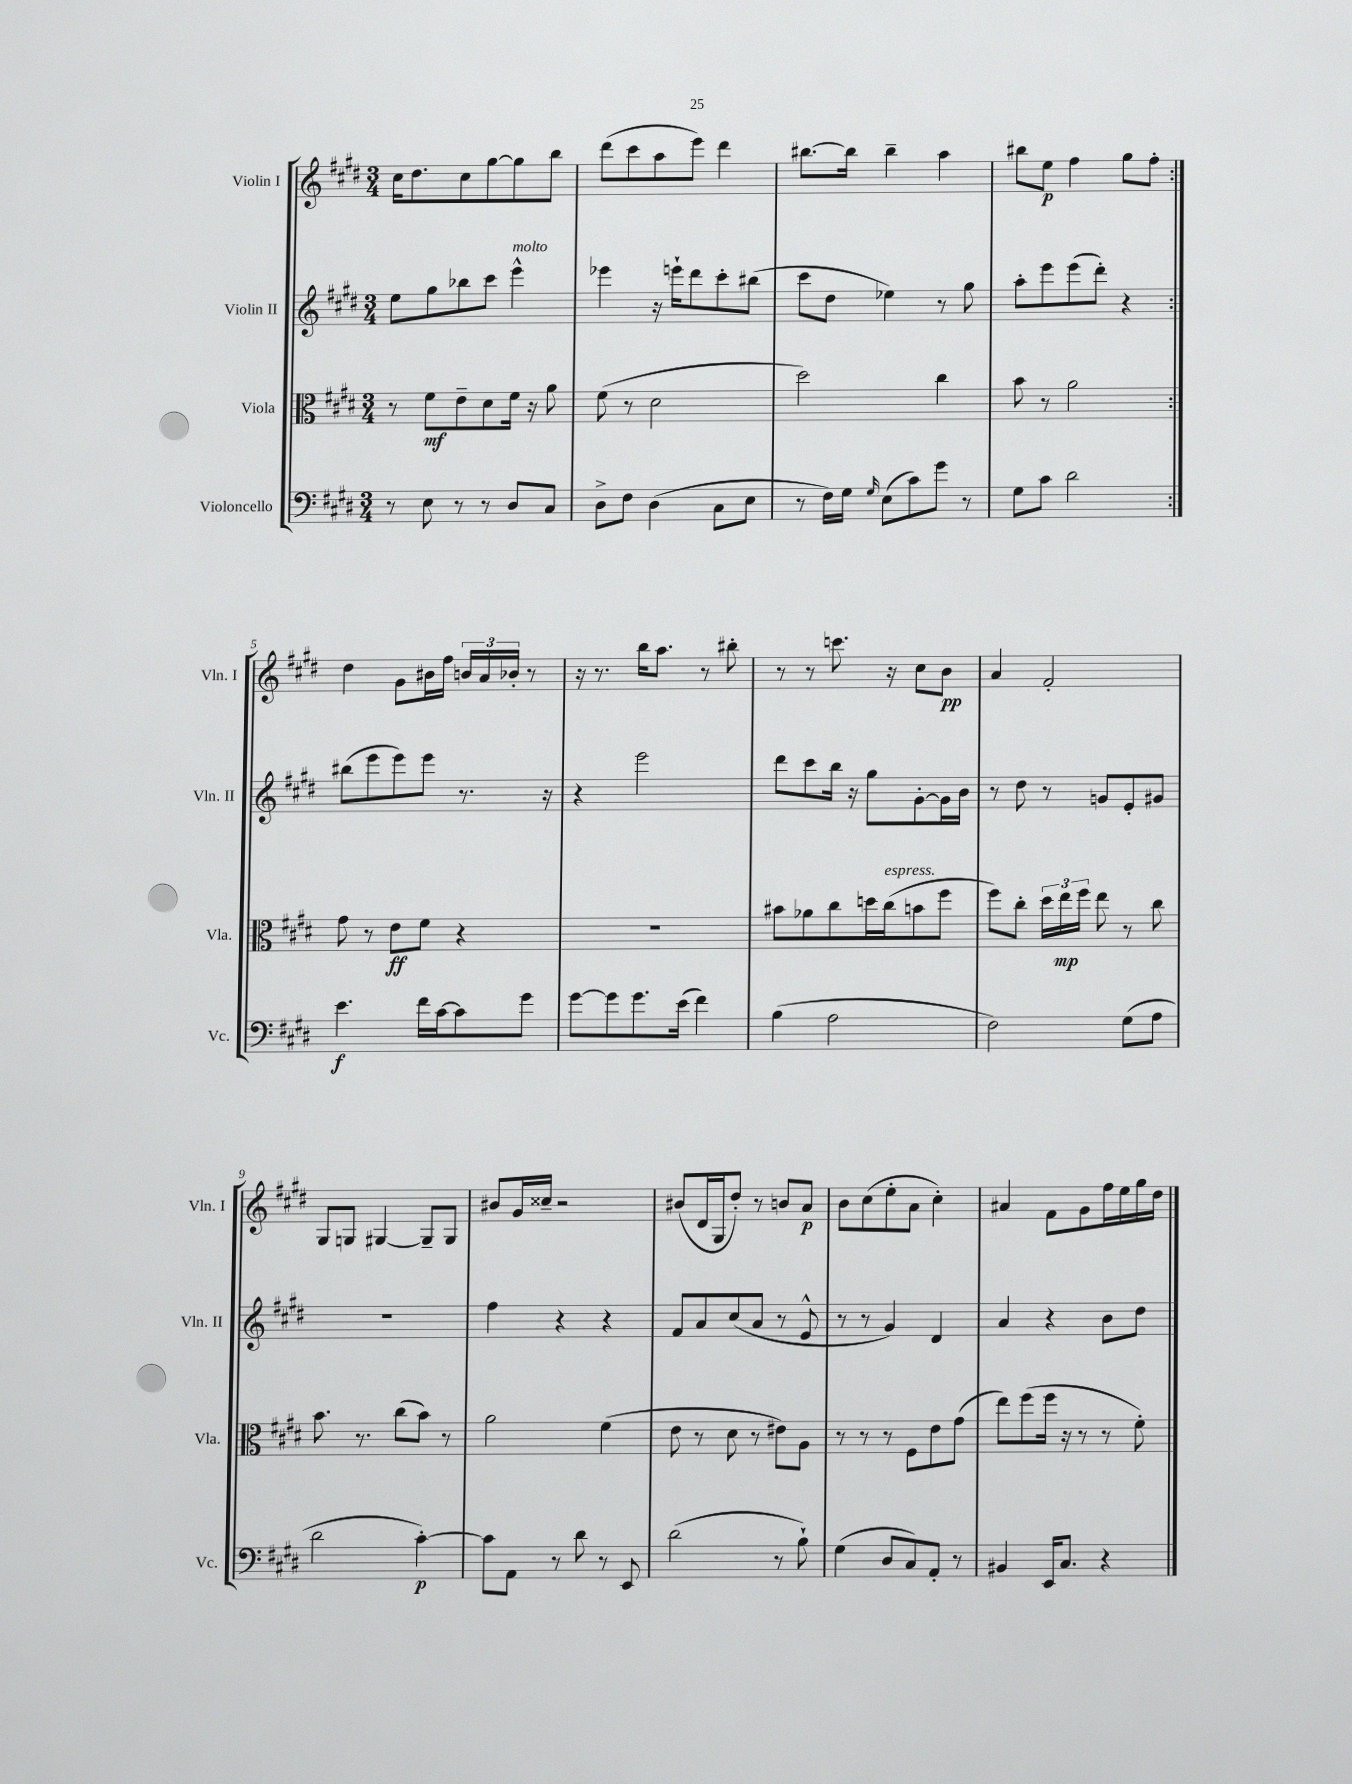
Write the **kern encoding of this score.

**kern	**kern	**kern	**kern
*staff4	*staff3	*staff2	*staff1
*clefF4	*clefC3	*clefG2	*clefG2
*k[f#c#g#d#]	*k[f#c#g#d#]	*k[f#c#g#d#]	*k[f#c#g#d#]
*M3/4	*M3/4	*M3/4	*M3/4
8r	8r	8ee\L	16cc#\LK
.	.	.	8.dd#\
8E\	8f#\L	8gg#\	.
8r	8e~\	8bb-\	8cc#\
8r	8d#\	8ccc#\J	[8gg#\
8D#/L	16f#\Jk	4eee^^\	8gg#\]
.	16r	.	.
8C#/J	8a\	.	8bb\J
=	=	=	=
8D#^\L	(8f#\	4eee-\	(8ddd#\L
8F#\J	8r	.	8ccc#\
(4D#\	2d#\	16r	8aa\
.	.	16eee`\LK	.
.	.	8ddd#\	8eee\J)
8C#\L	.	8ccc#'\	4ddd#\
8E\J	.	(8bb#\J	.
=	=	=	=
8r	2dd#\)	8ccc#\L	[8.bb#\L
16F#\LL)	.	8dd#\J	.
16G#\JJ	.	.	16bb#\]Jk
16qqG#/	.	.	.
(8E\L	.	4ee-\)	4bb#~\
8c#\)	.	.	.
8g#\J	4cc#\	8r	4aa\
8r	.	8gg#\	.
=	=	=	=
8G#\L	8b\	8aa'\L	8bb#\L
8c#\J	8r	8eee\	8ee\J
2d#\	2a\	(8eee\	4ff#\
.	.	8ddd#'\J)	.
.	.	4r	8gg#\L
.	.	.	8ff#'\J
=:|!	=:|!	=:|!	=:|!
4.e\	8g#\	(8bb#\L	4dd#\
.	8r	8eee\	.
.	8e\L	8eee\)	8g#\L
16f#\LL	8f#\J	8eee\J	16b#\L
[16c#\J	.	.	16ff#\JJ
8c#\]	4r	8.r	24b/LL
.	.	.	24a/
.	.	.	24b-'/JJ
8g#\J	.	.	8r
.	.	16r	.
=	=	=	=
[8g#\L	2.r	4r	16r
.	.	.	8.r
8g#\]	.	.	.
8.g#\	.	2eee\	16bb\LK
.	.	.	8.aa\J
(16e\Jk	.	.	.
4f#\)	.	.	8r
.	.	.	8bb#'\
=	=	=	=
(4B\	8b#\L	8ddd#\L	8r
.	8a-\	8ccc#\	8r
2A\	8cc#\	16bb\Jk	8.ccc\
.	.	16r	.
.	16dd\L	8gg#\L	.
.	(16cc#\J	.	16r
.	8b\	[8g#'\	8cc#\L
.	8ff#\J	16g#\]L	8b\J
.	.	16b\JJ	.
=	=	=	=
2F#\)	8ff#\L)	8r	4a/
.	8cc#'\J	8dd#\	.
.	24dd#\LL	8r	2f#'/
.	24ee\	.	.
.	24ff#\JJ	.	.
.	8ee\	8g/L	.
(8G#\L	8r	8e'/	.
8A\J	8cc#\	8g#/J	.
=	=	=	=
2d#\	8.b\	2.r	8G#/L
.	.	.	8G/J
.	8.r	.	.
.	.	.	[4G#/
.	(8cc#\L	.	.
[4c#'\)	8b\J)	.	8G#~/]L
.	8r	.	8G#/J
=	=	=	=
8c#\]L	2a\	4ff#\	8b#/L
8AA\J	.	.	16g#/L
.	.	.	16cc##~/JJ
8r	.	4r	2r
8d#\	.	.	.
8r	(4f#\	4r	.
8EE/	.	.	.
=	=	=	=
(2d#\	8e\	8f#/L	(8b#/L
.	8r	8a/	16d#/L
.	.	.	16G#/J
.	8d#\	(8cc#/	8dd#'/J)
.	8r	8a/J	8r
8r	8e#\L)	8r	8b/L
8B`\)	8A\J	8e^^/	8a/J
=	=	=	=
(4G#\	8r	8r	8b\L
.	8r	8r	(8cc#\
8D#/L	8r	4g#/)	8ee'\
8C#/)	8F#\L	.	8a\J
8AA'/J	8e\	4d#/	4cc#'\)
8r	(8g#\J	.	.
=	=	=	=
4BB#/	8ee\L)	4a/	4a#/
.	(8ff#\	.	.
16EE/LK	16ff#\Jk	4r	8f#\L
8.C#/J	16r	.	.
.	8r	.	8g#\
4r	8r	8b\L	16ff#\L
.	.	.	16ee\
.	8f#'\)	8dd#\J	16gg#\
.	.	.	16dd#\JJ
==	==	==	==
*-	*-	*-	*-
